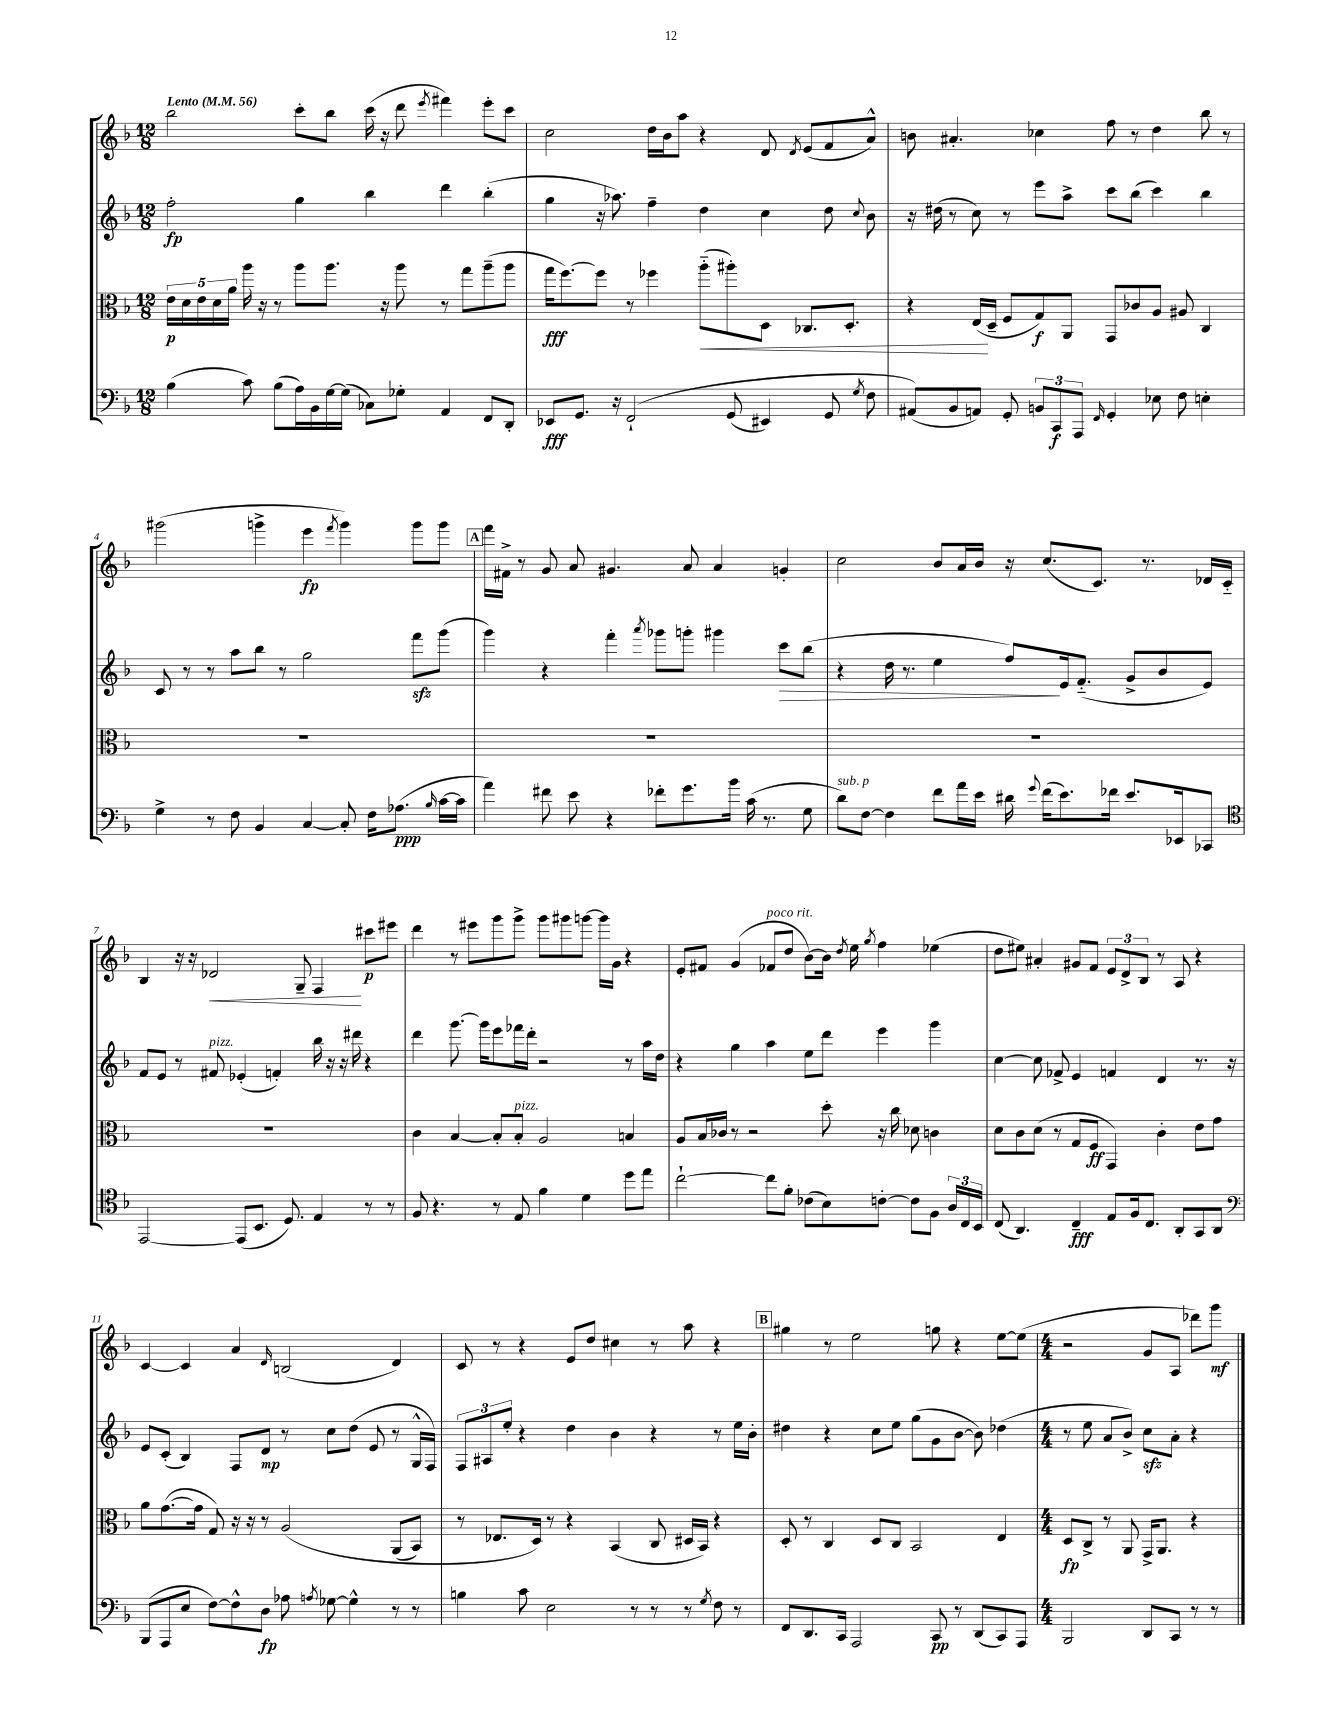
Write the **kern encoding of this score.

**kern	**kern	**kern	**kern
*staff4	*staff3	*staff2	*staff1
*clefF4	*clefC3	*clefG2	*clefG2
*k[b-]	*k[b-]	*k[b-]	*k[b-]
*M12/8	*M12/8	*M12/8	*M12/8
*MM56	*MM56	*MM56	*MM56
(4B-	20e	2ff'	2bb-
.	20d	.	.
.	20e	.	.
.	20d	.	.
.	20a	.	.
8c)	16aa	.	.
.	16r	.	.
(8B-	8r	.	.
16A)	8aa	4gg	8ccc'
16BB-	.	.	.
[16G	8.aa	.	8bb-
(16G]	.	.	.
8C-)	.	4bb-	(16ccc
.	16r	.	16r
8G-'	8aa	.	8ddd
.	.	.	8qeee
4AA	8r	4ddd	4fff#)
.	8gg	.	.
8FF	(8aa~	(4bb-'	8eee'
8DD'	8aa	.	8ccc
=	=	=	=
8EE-	16gg	4gg	2cc
.	[8.ff)	.	.
8.GG	.	.	.
.	8ff]	16r	.
16r	.	8.aa-)	.
&(2FF`	8r	.	.
.	4ff-	4ff~	16dd
.	.	.	16b-
.	.	.	8aa
.	(8aa'~	4dd	4r
(8GG	8aa#')	.	.
4EE#)	8D	4cc	8d
.	.	.	8qd
.	8.C-	.	(8e
8GG	.	8dd	8f
.	8.D'	.	.
8qG	.	8qqcc	.
8F	.	8b-	8a^^)
=	=	=	=
(8AA#&)	4r	16r	8b
.	.	(16dd#	.
8BB-	.	8r	4.a#'
8AA)	(16E	8cc)	.
.	16D~	.	.
8GG'	8F	8r	.
12BB	8G)	8eee	4cc-
12CC	.	.	.
.	8AA	8aa^	.
12AAA	.	.	.
16qqFF	.	.	.
4GG'	8GG	8ccc	8ff
.	8c-	(8bb-	8r
8E-	8A	4ccc)	4dd
8F	8A#	.	.
4E'	4C	4bb-	8bb-
.	.	.	8r
=	=	=	=
4G^	1.r	8c	(2ggg#
.	.	8r	.
8r	.	8r	.
8F	.	8aa	.
4BB-	.	8bb-	4ggg^
.	.	8r	.
[4C	.	2gg	4eee
.	.	.	8qfff
8C']	.	.	4ggg)
16F	.	.	.
(8.A-	.	.	.
.	.	8fff	8ggg
16qqB-	.	.	.
[16c	.	(8ggg	8ggg
16c]	.	.	.
=	=	=	=
4a)	1.r	4ggg)	16fff
.	.	.	16f#^
.	.	.	8r
8f#	.	4r	8g
8e	.	.	8a
4r	.	4fff'	4.g#
.	.	8qaaa	.
8f-'	.	8ggg-	.
8.g	.	8ggg'	8a
.	.	4ggg#	4a
16b-	.	.	.
(16c	.	.	.
8.r	.	.	.
.	.	8ccc	4g'
8G	.	(8bb-	.
=	=	=	=
8d)	1.r	4r	2cc
[8F	.	.	.
4F]	.	16dd	.
.	.	8.r	.
8f	.	4ee	8b-
16a	.	.	16a
16e	.	.	16b-
16d#	.	8ff)	16r
8qqg	.	.	.
(16f	.	.	(8.cc
8.e)	.	16e	.
.	.	(8.f'~	.
.	.	.	8.c)
16f-	.	.	.
8.e	.	8g^	.
.	.	.	8.r
.	.	8b-	.
16EE-	.	.	.
8CC-	.	8e)	16d-
.	.	.	16c'~
=	=	=	=
*clefC4	*	*	*
[2EE	1.r	8f	4B-
.	.	8e	.
.	.	8r	16r
.	.	.	16r
.	.	8f#	2d-
(8EE]	.	(4e-'	.
8.BB-	.	.	.
.	.	4f')	.
8.D)	.	.	.
.	.	.	8G~
4E	.	16bb-	4F
.	.	16r	.
.	.	16r	.
.	.	16ddd#	.
8r	.	4r	8ccc#
8r	.	.	8eee#
=	=	=	=
8F	4c	4ddd	4ddd
4.r	.	.	.
.	[4B-	[8.ggg	8r
.	.	.	8eee#
.	.	16ggg]	.
8r	8B-']	8eee	8ggg
8E	8B-'	16fff-	8ggg^
.	.	16ddd'	.
4f	2A	2r	8ggg
.	.	.	8ggg#
4d	.	.	[8ggg
.	.	.	16ggg]
.	.	.	16g
8dd	4B	8r	4r
8ee	.	16aa	.
.	.	16dd	.
=	=	=	=
[2cc`	8A	4r	8e'
.	16B-	.	8f#
.	16c-	.	.
.	8r	4gg	(4g
.	2r	.	.
8cc]	.	4aa	8f-
8f'	.	.	8dd
(8c-	.	8ee	[8b-)
8B-)	8dd'	8ddd	16b-]
.	.	.	8qdd
.	.	.	16ee
.	.	.	8qgg
[8c'	16r	4eee	4ff
.	16cc	.	.
8c]	8d-	.	.
8F	4c	4ggg	(4ee-
24A	.	.	.
24C	.	.	.
24BB-	.	.	.
=	=	=	=
(8C	8d	[4cc	8dd
4.AA)	8c	.	8ee#)
.	(8d	8cc]	4a#'
.	8r	8f-^	.
4C~	8G	4e	8g#
.	8F	.	8f
8E	4GG)	4f	12e
.	.	.	12d^
16F	.	.	.
.	.	.	12B-
8.C	.	.	.
.	4c'	4d	8r
8AA'	.	.	8A
8GG	8e	8.r	4r
8AA	8g	.	.
.	.	16r	.
=	=	=	=
*clefF4	*	*	*
(8BBB-	8a	8e	[4c
8AAA	([8.g	(8c'	.
8E	.	4B-)	4c]
.	16g]	.	.
[8F)	8G)	.	.
8F^^]	16r	8F	4a
.	16r	.	.
8D	8r	8d	.
.	.	.	16qqd
8A-	&(2A	8r	(2B
8qA	.	.	.
[8G-	.	8cc	.
4G-^^]	.	(8dd	.
.	.	8e	.
8r	(8AA	8r	4d)
8r	8BB-)	16G^^	.
.	.	16F)	.
=	=	=	=
4B	8r	12F	8c
.	.	12A#	.
.	8.E-	.	8r
.	.	12ee'	.
8c	.	4r	4r
.	16D&)	.	.
2E	8r	.	.
.	4r	4dd	8e
.	.	.	8dd
.	(4BB-	4b-	4cc#
8r	.	.	.
8r	8C	4r	8r
8r	16D#	.	8aa
.	16BB-)	.	.
8qG	.	.	.
8F	4r	8r	4r
8r	.	16ee	.
.	.	16b-'	.
=	=	=	=
8FF	8D'	4dd#	4gg#
8.DD	8r	.	.
.	4C	4r	8r
16CC	.	.	.
2AAA	.	.	2ee
.	8D	8cc	.
.	8C	8ee	.
.	2BB-	(8gg	.
8CC	.	8g	8gg
8r	.	[8b-	4r
(8DD	.	8b-])	.
8CC)	4E	(4dd-	[8ee
8AAA	.	.	(8ee]
=	=	=	=
*M4/4	*M4/4	*M4/4	*M4/4
2BBB-	8D	8r	2r
.	8C^	8ee	.
.	8r	8a	.
.	8AA	8b-^)	.
8DD	16GG^	8cc	8g
.	8.AA	.	.
8CC	.	8a'	8A
8r	4r	4r	8ddd-)
8r	.	.	8ggg
==	==	==	==
*-	*-	*-	*-
